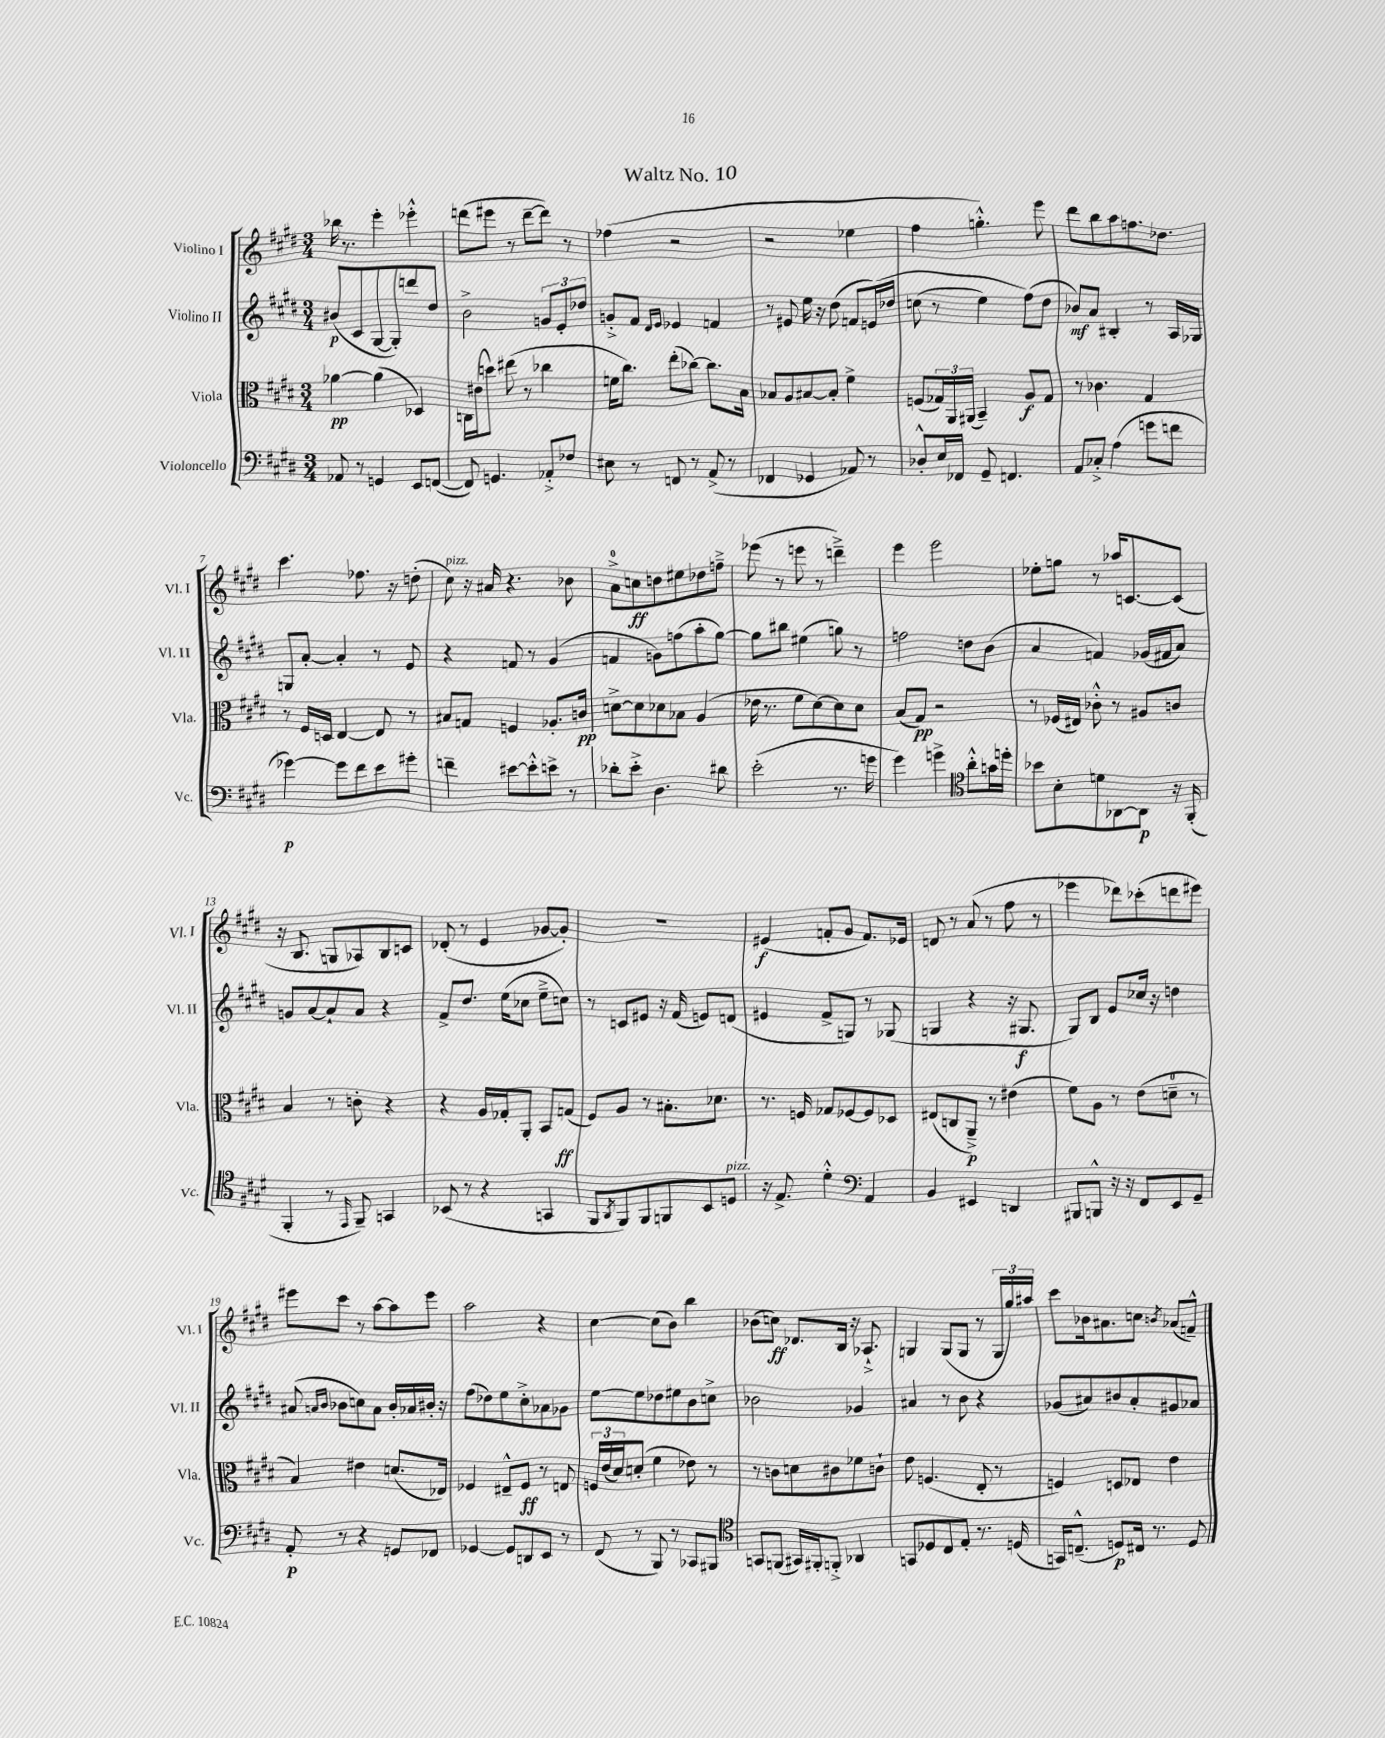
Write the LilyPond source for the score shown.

\header { title = "Waltz No. 10" }
<<
\new StaffGroup <<
\new Staff = "s0" \with { instrumentName = "Violino I" shortInstrumentName = "Vl. I" } {
    \clef treble \key e \major \numericTimeSignature \time 3/4
    bes''16 r8. e'''4-. ees'''4-.-^ |
    d'''8( eis'''8 r8 d'''8~-- d'''8) r8 |
    fes''4( r2 |
    r2 ees''4 |
    fis''4 g''4.-.-^) e'''8 |
    dis'''8 b''8 a''8 f''8. des''8. |
    cis'''4. fes''8. r16 d''8-.( |
    cis''8^\markup { \italic "pizz." }) r16 ais'16 r4. bes'8 |
    a'8-0-> c''8\ff d''8 eis''8 des''8 f''8---> |
    ees'''8( r8 e'''8 r8 d'''4--->) |
    e'''4 e'''2 |
    ees''8-. g''8 r8 aes''16 c'8.~ c'8( |
    r16 b8. g8 aes8) b8 c'8 |
    des'8-.( r8 e'4 ges'8~ ges'8-.) |
    R2. |
    eis'4\f( f'8-. gis'8 f'8.) ees'16 |
    d'8 r8 a'8( r8 fis''8 r8 |
    ees'''4 des'''8) ces'''8-.( d'''8 eis'''8) |
    eis'''8 cis'''8 r8 a''8~ a''8 eis'''8 |
    a''2 r4 |
    cis''4~ cis''8( b'8) b''4 |
    bes'8( c''8\ff) des'8. b16 r16 aes8.-!-> |
    g4 g8( g8 r8 \tuplet 3/2 { g16 gis''16) ais''16 } |
    cis'''8 bes'16 ais'8. c''8 \acciaccatura { b'8 } aes'8( f'8---^) \bar "|." |
}
\new Staff = "s1" \with { instrumentName = "Violino II" shortInstrumentName = "Vl. II" } {
    \clef treble \key e \major \numericTimeSignature \time 3/4
    bis'8\p( cis'8 gis8~ gis8-.) d'''8 dis''8 |
    b'2-> \tuplet 3/2 { g'8 e'8-. des''8 } |
    g'8-.-> fis'8 \grace { dis'16 e'16 } ees'4 f'4 |
    r8 eis'8 e''16 r16 dis''8( f'8 e'16)\( des''16 |
    c''8( r8 e''4) fis''8(\) dis''8 |
    bes'8\mf) a'8 bis4-. r8 a16 ges16 |
    g8 a'8~-. a'4-. r8 e'8 |
    r4 f'8 r8 gis'4( |
    f'4 g'8) f''8( a''8-. gis''8~) |
    gis''8 bis''8 eis''4( g''8) r8 |
    f''2 d''8 b'8( |
    a'4 f'4) ges'16( fis'16 a'8) |
    g'8 a'8~ a'8-! a'8 r4 |
    fis'8-> dis''8. e''16( ces''8 e''8---> c''8) |
    r8 c'8 eis'8 r16 fis'16( e'8) d'8( |
    eis'4 fis'8-> g8) r8 ges8( |
    g4 r4 r16 gis8.\f |
    gis8) b8 e'8 ces''16 r16 d''4 |
    ais'8( \grace { a'16 b'16 } bes'8 c''8) a'8 bes'16-. aes'16 bis'16-. r16 |
    fis''8( des''8) e''8 cis''8-.-> aes'8 ges'8 |
    e''8~ e''8 des''8 eis''8 b'8 c''8-> |
    bes'2 ges'4 |
    ais'4 r8 b'8 r4 |
    ges'8( ais'8) bis'8 ais'8-. gis'8 aes'8 \bar "|." |
}
\new Staff = "s2" \with { instrumentName = "Viola" shortInstrumentName = "Vla." } {
    \clef alto \key e \major \numericTimeSignature \time 3/4
    aes'4~\pp aes'4( des4) |
    c16 eis'16( d''8) eis''8( r8 ces''4 |
    f'16 cis''8.) e''8-.( ces''8~) ces''8. b16 |
    bes8 a8 bis8~ bis8-. fis'4-> |
    f8( \tuplet 3/2 { ges16) a,16 ais,16( } b,4--) a8\f ges8 |
    r8 ces'4. gis4 |
    r8 fis16 d16 e4~ e8 r8 |
    bis8 g8 f4 aes8.-. c'16\pp |
    d'8~-> d'8 des'8 bes8 a4( |
    ees'16 r8. fis'8 dis'8~) dis'8 dis'8 |
    b8( gis8\pp) r2 |
    r8 fes16( eis16) ces'8-.-^ r8 ais8 c'8 |
    b4 r8 c'8-. r4 |
    r4 a16 ges16-. a,8-. b,8 g8\ff( |
    fis8) a8 r8 bis8.-. des'8. |
    r8. f16 ges8 fes8~ fes8 des8 |
    eis8( c8 a,8--->\p) r8 eis'4( |
    fis'8) a8 r8 e'8( d'8-0-- r8 |
    b4) eis'4 d'8.( ees16) |
    fes4 eis8---^ fes8\ff r8 e8 |
    \tuplet 3/2 { f16 e'16( dis'16) } d'8-.( fis'4 ees'8) r8 |
    r8 c'8 d'8 cis'8 fes'8 c'8-! |
    e'8 f4.( e8-. r8 |
    f4) d8 ees8 e'4 \bar "|." |
}
\new Staff = "s3" \with { instrumentName = "Violoncello" shortInstrumentName = "Vc." } {
    \clef bass \key e \major \numericTimeSignature \time 3/4
    aes,8 r8 g,4 e,8 f,8~( |
    f,8) g,4. aes,8-.-> fes8 |
    eis8 r8 f,8 r8 a,8->( r8 |
    fes,4 ges,4 aes,8) r8 |
    des8-.-^ e16 fes,16 gis,8-- f,4. |
    a,8 ces8-.-> a4( g'8 f'8 |
    ges'4~\p) ges'8 fis'8 e'8 gis'8-. |
    f'4-- eis'8~ eis'8-.-^ e'8-> r8 |
    des'8-. e'8-.-> dis4. dis'8 |
    e'2-.( r8. g'16 |
    gis'4) g'4-> \clef tenor a'8-.-^ g'16 d''16-. |
    bes'8 b8-. d'8 aes,8~ aes,8\p r16 fis,16-.( |
    fis,4-. r8 \grace { e,16 } fis,8--) g,4 |
    bes,8( r8 r4 g,4 |
    fis,8 \acciaccatura { a,8 } fis,8) fis,8 f,8 b,8 d8^\markup { \italic "pizz." } |
    r16 e8.-> dis'4-.-^ \clef bass a,4 |
    b,4 eis,4 d,4 |
    bis,,8 b,,8-^ r16 r16 fis,8 e,8 gis,8-- |
    a,8-.\p r8 r4 g,8 fes,8 |
    ges,4~ ges,8 d,8 e,8 r8 |
    fis,8( r8 b,,8) r8 ces,8 bis,,8 |
    \clef tenor g,8 f,8( gis,16) fis,16-. f,8-.-> aes,4 |
    g,8 des8 cis8 e8-. r8. d16( |
    g,16) c8.---^( d8\p) cis16 r8. d8 \bar "|." |
}
>>
>>
